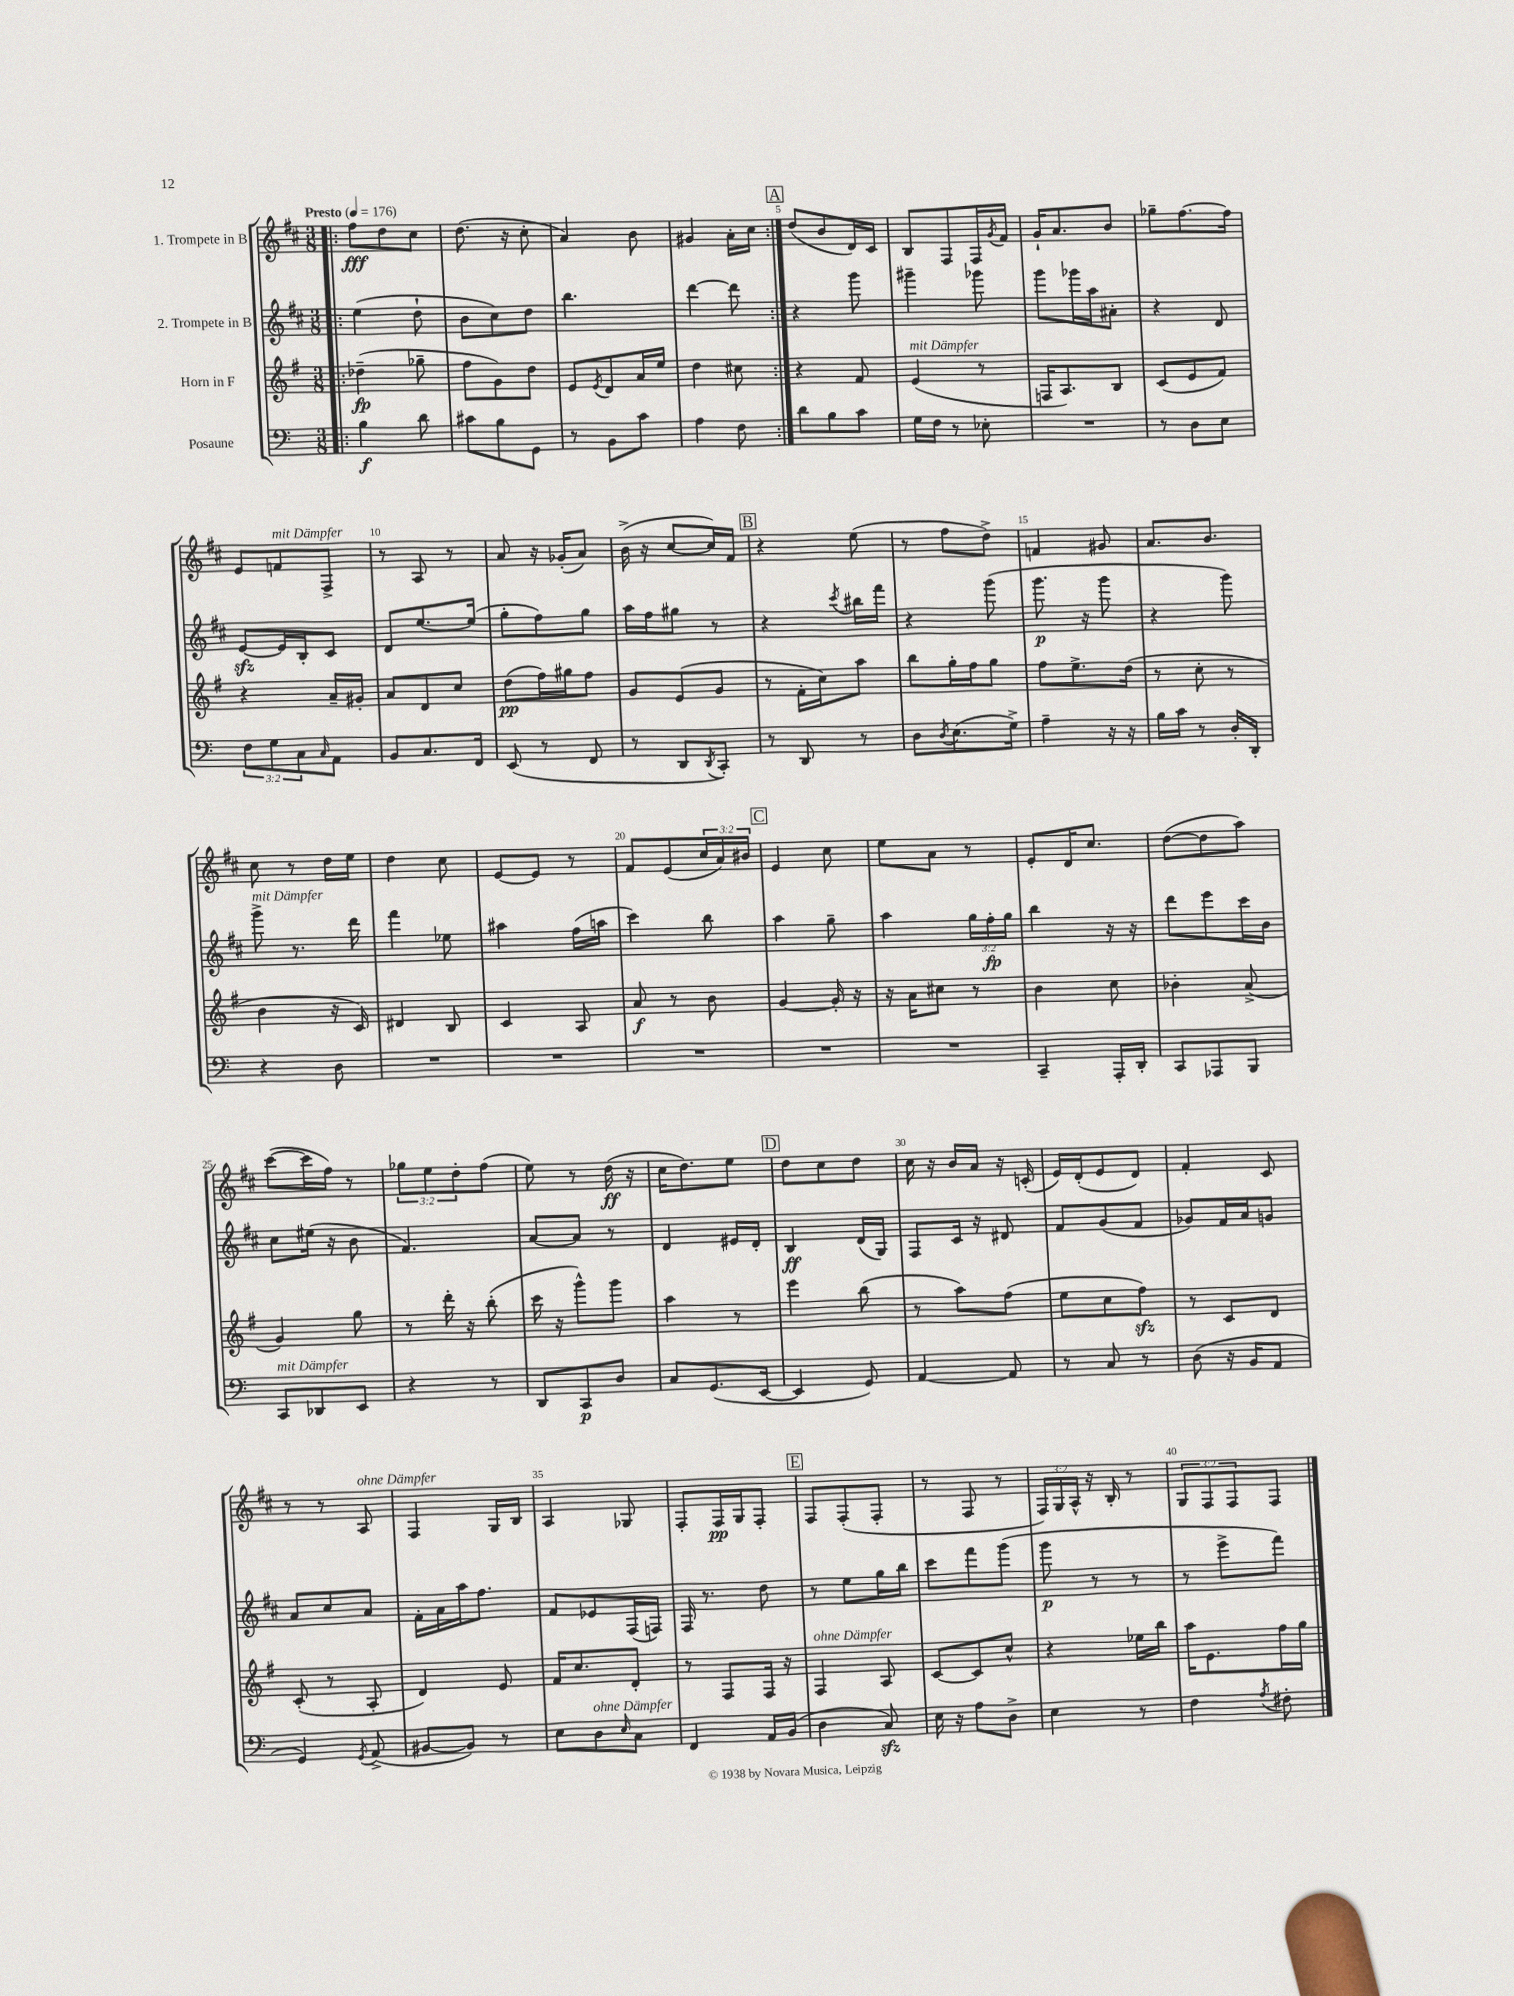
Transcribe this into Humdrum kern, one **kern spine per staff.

**kern	**kern	**kern	**kern
*staff4	*staff3	*staff2	*staff1
*clefF4	*clefG2	*clefG2	*clefG2
*k[]	*k[f#]	*k[f#c#]	*k[f#c#]
*M3/8	*M3/8	*M3/8	*M3/8
*MM176	*MM176	*MM176	*MM176
=!|:	=!|:	=!|:	=!|:
4B	(4dd-~	(4ee	8ff#
.	.	.	8dd
8d	8gg-~	8dd`	8cc#
=	=	=	=
8c#	8ff#	8b	(8.dd
8B	8g)	8cc#)	.
.	.	.	16r
8GG	8dd	8dd	8cc#'
=	=	=	=
8r	8e	4.bb	4a)
.	8qe	.	.
8BB	8d	.	.
8c	16a	.	8b
.	16ee	.	.
=	=	=	=
4A	4dd	[4ddd	4g#
8F	8cc#	8ddd]	16a'
.	.	.	16cc#
=:|!	=:|!	=:|!	=:|!
8d	4r	4r	(8dd
8B	.	.	8b
8c	8f#	8ggg	16d)
.	.	.	16c#
=	=	=	=
16G	(4e	4ggg#~	8B
16F	.	.	.
8r	.	.	8F#
8E-'	8r	8ggg-	16F#
.	.	.	8qg
.	.	.	16f#
=	=	=	=
4.r	16F	8ggg	16g`
.	8.A)	.	8.a
.	.	16ggg-	.
.	.	16aa	.
.	8B	8a#'	8b
=	=	=	=
8r	(8c	4r	8gg-~
8D	8e	.	[8.ff#
8E	8f#)	8d	.
.	.	.	16ff#]
=	=	=	=
12F	4r	[8e	8e
12G	.	.	.
.	.	16e]	8f
12C	.	.	.
.	.	16B'	.
16qqC	.	.	.
8AA	16a~	8c#	8F#^
.	16g#'	.	.
=	=	=	=
8BB	8a	8d	8r
8.C	8d	[8.ee	8A
.	8cc	.	8r
16FF	.	(16ee]	.
=	=	=	=
(8EE	(8dd	8gg'	8a
8r	16ff#)	8ff#)	16r
.	16gg#	.	(16g-'
8FF	8ff#	8gg	8a)
=	=	=	=
8r	8g	16aa	(16b^
.	.	16ff#	16r
8DD	(8e	8gg#	[8cc#
8qDD	.	.	.
8CC')	8g	8r	16cc#])
.	.	.	16f#
=	=	=	=
8r	8r	4r	4r
8DD	16f#'	.	.
.	16cc)	.	.
.	.	8qccc#	.
8r	8aa	16bb#	(8ee
.	.	16fff#	.
=	=	=	=
8D	8bb	4r	8r
8qD	.	.	.
(8.E	16gg'	.	8ff#
.	16ff#	.	.
.	8gg	(8ggg	8dd^)
16G^)	.	.	.
=	=	=	=
4A~	8ff#	8.ggg	4f
.	8.ee^	.	.
.	.	16r	.
16r	.	8ggg	8g#
16r	(16dd	.	.
=	=	=	=
16B	8r	4r	8.a
16c	.	.	.
8r	8cc'	.	.
.	.	.	8.b
16D'	8r	8ggg)	.
16DD'	.	.	.
=	=	=	=
4r	4b	8ggg^	8cc#
.	.	8.r	8r
8D	16r	.	16dd
.	16c)	16ddd	16ee
=	=	=	=
4.r	4d#	4fff#	4dd
.	8B	8ee-	8cc#
=	=	=	=
4.r	4c	4aa#	[8e
.	.	.	8e]
.	8A	(16ff#	8r
.	.	16aa	.
=	=	=	=
4.r	8a	4ccc#)	8f#
.	8r	.	(8e
.	8b	8bb	24cc#
.	.	.	24a)
.	.	.	24b#
=	=	=	=
4.r	[4g	4aa	4e
.	16g']	8gg~	8cc#
.	16r	.	.
=	=	=	=
4.r	16r	4aa	8ee
.	16a	.	.
.	8cc#	.	8a
.	8r	24gg	8r
.	.	24ff#'	.
.	.	24gg	.
=	=	=	=
4CC~	4b	4bb	8e'
.	.	.	16d
.	.	.	8.cc#
16AAA'	8cc	16r	.
16DD'	.	16r	.
=	=	=	=
8CC	4b-'	8ddd	([8dd
8AAA-	.	8eee	8dd]
8BBB	(8a^	16ccc#	8aa)
.	.	16b	.
=	=	=	=
8CC	4g)	8cc#	([8ccc#
8DD-	.	(16ee#	16ccc#]
.	.	16r	16ff#)
8EE	8gg	8b	8r
=	=	=	=
4r	8r	4.f#)	12gg-
.	.	.	12ee
.	16ddd'	.	.
.	.	.	12dd'
.	16r	.	.
8r	(8bb'	.	(8ff#
=	=	=	=
8DD	16ccc	[8a	8ee)
.	16r	.	.
8CC	8ggg^^)	8a]	8r
8D	8ggg	8r	(16dd
.	.	.	16r
=	=	=	=
8C	4aa	4d	16cc#
.	.	.	8.dd)
(8.GG	.	.	.
.	8r	16e#	8ee
[16EE	.	16d'	.
=	=	=	=
4EE]	4eee	4B	8dd
.	.	.	8cc#
8GG)	(8bb	(16d	8dd
.	.	16G)	.
=	=	=	=
[4AA	8r	8F#	16cc#
.	.	.	16r
.	8aa)	16c#	16b
.	.	16r	16a
8AA]	(8ff#	8d#	16r
.	.	.	(16c'
=	=	=	=
8r	8ee	8f#	16e)
.	.	.	(16d'
8C	8cc	(8g	8e
8r	8ff#)	8f#	8d)
=	=	=	=
(8D	8r	8g-)	4f#'
16r	8c	16f#	.
16BB	.	16a	.
8AA	8d	8g	8c#
=	=	=	=
4GG)	(8c'	8a	8r
.	8r	8cc#	8r
8qGG	.	.	.
(8AA^	8A'	8a	8A
=	=	=	=
[8BB#	4d)	16f#'	4F#
.	.	16a	.
8BB#])	.	16aa	.
.	.	8.ff#	.
8r	8e	.	16G
.	.	.	16B
=	=	=	=
8E	16f#	8f#	4A
.	8.cc	.	.
8D	.	8e-	.
16qqE	.	.	.
8C	8d'	(16F#	8G-
.	.	16F)	.
=	=	=	=
4FF	8r	16F#	8F#'
.	.	8.r	.
.	8F#	.	16F#
.	.	.	16G
16AA	16F#	8dd	8F#'
(16BB	16r	.	.
=	=	=	=
4D	4F#	8r	8F#
.	.	8ee	(8F#'
8C)	8A	16gg	8F#'
.	.	16bb	.
=	=	=	=
16E	[8c	8ccc#	8r
16r	.	.	.
8A	8c]	8fff#	8F#
8D^	8cc^^	(8ggg	8r
=	=	=	=
4E	4r	8ggg	24F#)
.	.	.	24G
.	.	.	24A^^
.	.	8r	16r
.	.	.	16B'
8r	16ee-	8r	8r
.	16bb	.	.
=	=	=	=
4F	16aa	8r	12G
.	8.e	.	.
.	.	.	12F#
.	.	8eee^	.
.	.	.	12F#
8qA	.	.	.
8F#'	16ff#	8fff#)	8F#
.	16gg	.	.
==	==	==	==
*-	*-	*-	*-
